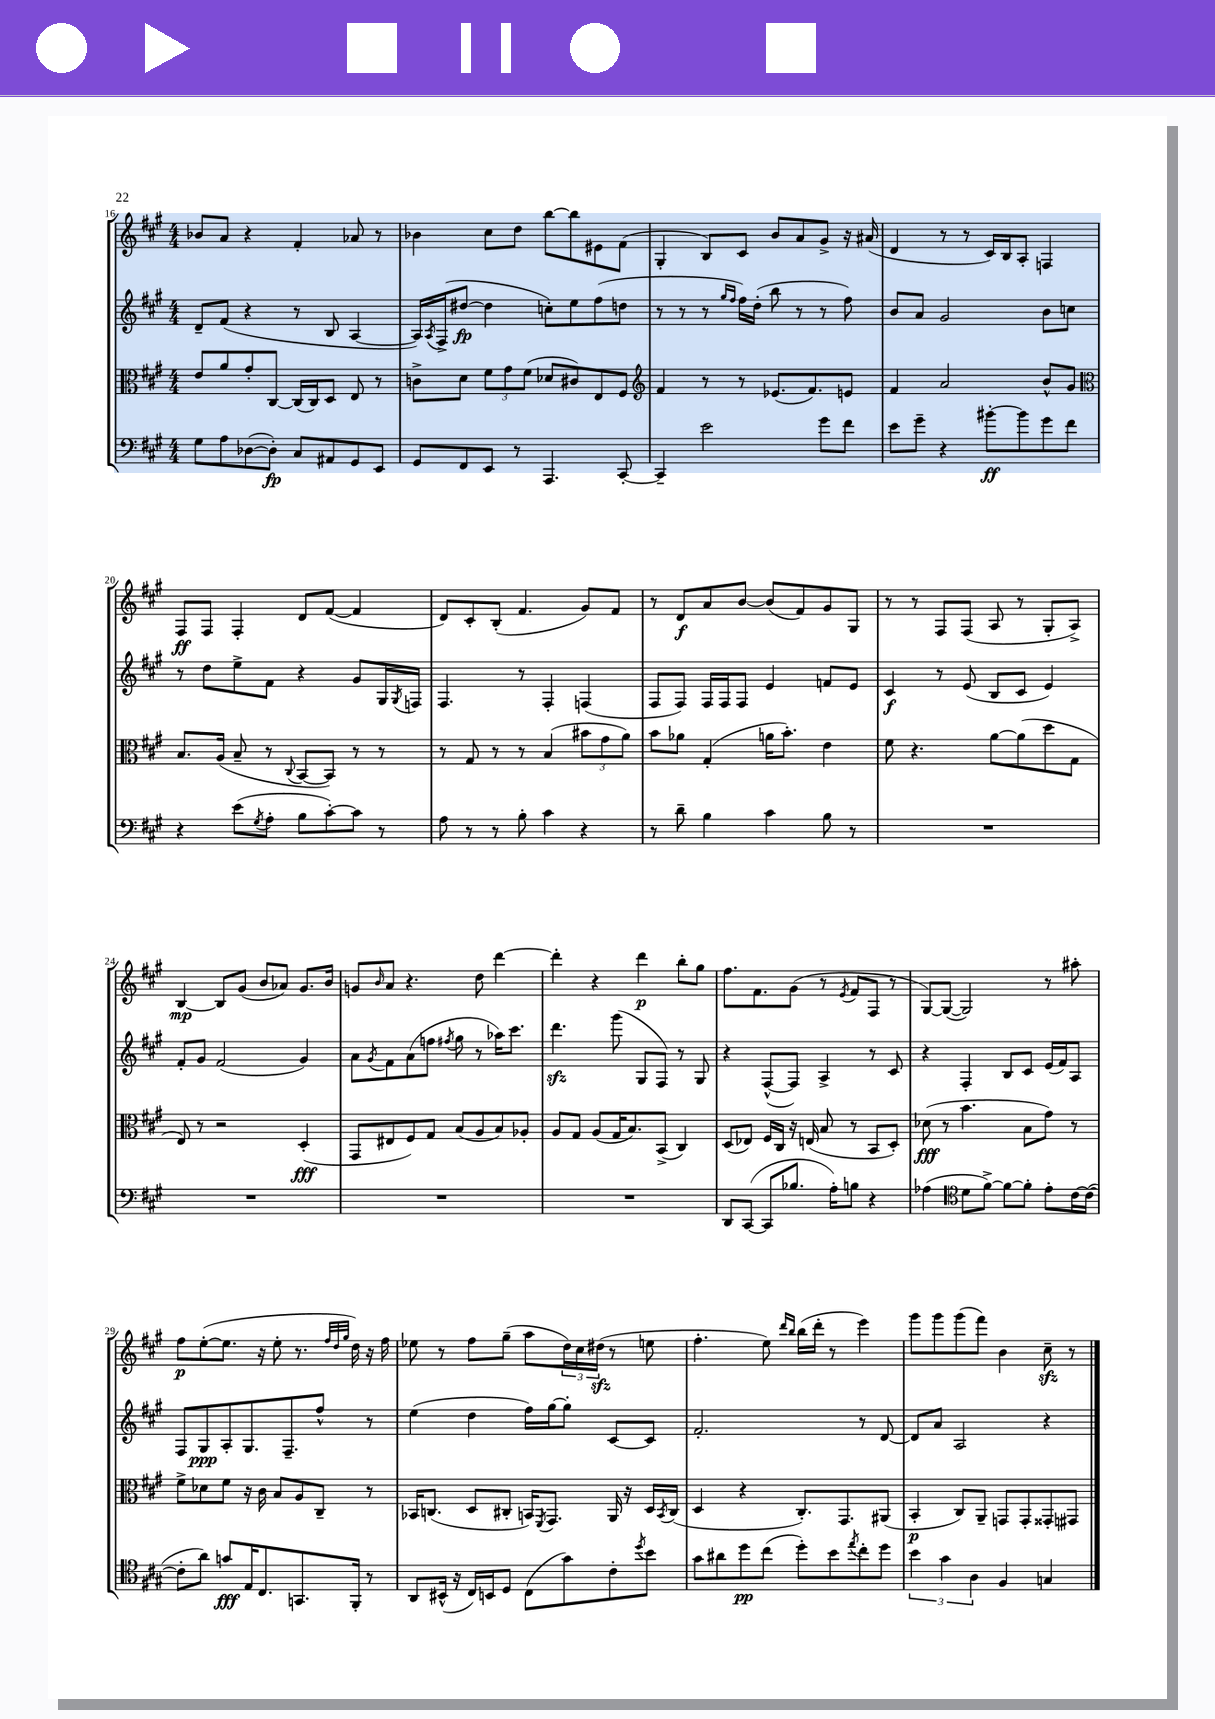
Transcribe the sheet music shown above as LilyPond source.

<<
\new StaffGroup <<
\new Staff = "s0" {
    \clef treble \key a \major \numericTimeSignature \time 4/4
    bes'8 a'8 r4 fis'4-. aes'8 r8 |
    bes'4 cis''8 d''8 b''8~ b''8 eis'8 fis'8( |
    gis4-. b8) cis'8 b'8 a'8 gis'8-> r16 ais'16( |
    d'4 r8 r8 cis'16) b16 a8-. f4 |
    fis8\ff fis8 fis4-. d'8 fis'8~( fis'4 |
    d'8) cis'8-. b8-.( fis'4. gis'8) fis'8 |
    r8 d'8\f a'8 b'8~ b'8( fis'8) gis'8 gis8 |
    r8 r8 fis8 fis8( a8 r8 gis8-. a8->) |
    b4~\mp b8 gis'8( b'8 aes'8) gis'8. b'16 |
    g'8 \grace { b'16 } a'8 r4. d''8 d'''4~ |
    d'''4-. r4 d'''4\p b''8-. gis''8 |
    fis''8. fis'8. gis'8( r8 \acciaccatura { e'8 } fis'8 fis8 r8 |
    gis8~) gis8~( gis2) r8 ais''8-. |
    fis''8\p e''8~-.( e''8. r16 e''8-. r8. \grace { fis''32 d''32 gis''32 } d''16) r16 fis''16 |
    ees''8 r8 fis''8 gis''8--( a''8 \tuplet 3/2 { d''16) cis''16 dis''16\sfz( } r8 e''8 |
    fis''4.-. e''8) \grace { d'''16 b''16 } b''16( d'''16-. r8 e'''4) |
    gis'''8 gis'''8 gis'''8( fis'''8) b'4 cis''8--\sfz r8 \bar "|." |
}
\new Staff = "s1" {
    \clef treble \key a \major \numericTimeSignature \time 4/4
    d'8-- fis'8( r4 r8 b8 a4~ |
    a16) \acciaccatura { a8 } fis16->( dis''8~\fp dis''4 c''8-.) e''8 fis''8( d''8 |
    r8 r8 r8 \grace { gis''16 fis''16 } fis''16) d''16-.( b''8 r8 r8 fis''8) |
    b'8 a'8 gis'2 b'8 c''8 |
    r8 d''8 e''8-> fis'8 r4 gis'8 gis16 \acciaccatura { gis8 } f16 |
    fis4. r8 fis4-. f4( |
    fis8 fis8) fis16 fis16 fis8 e'4 f'8 e'8 |
    cis'4\f r8 e'8( b8 cis'8 e'4) |
    fis'8-. gis'8 fis'2( gis'4) |
    a'8 \acciaccatura { gis'8 } fis'8 a'8( f''8 \acciaccatura { fis''8 } gis''8 r8 aes''16) cis'''8. |
    d'''4.\sfz gis'''8( gis8 fis8) r8 gis8 |
    r4 fis8~-^( fis8) a4-> r8 cis'8 |
    r4 fis4-. b8 cis'8 e'16( fis'16) a8 |
    fis8 gis8\ppp a8-. gis8. fis8.-- fis''8-^ r8 |
    e''4( d''4 fis''16) gis''16~ gis''8-. cis'8~ cis'8 |
    fis'2.-. r8 d'8~ |
    d'8 a'8 a2 r4 \bar "|." |
}
\new Staff = "s2" {
    \clef alto \key a \major \numericTimeSignature \time 4/4
    e'8 a'8 gis'8-. cis8~ cis16( cis16) d8 e8 r8 |
    c'8-> d'8 \tuplet 3/2 { fis'8 gis'8 fis'8( } des'8 cis'8) e8 fis8 |
    \clef treble fis'4 r8 r8 ees'8.( fis'8.) e'8 |
    fis'4 a'2 b'8-^ gis'8 |
    \clef alto b8. a16( b8-- r8 \appoggiatura { cis8 } b,8~ b,8) r8 r8 |
    r8 gis8 r8 r8 b4( \tuplet 3/2 { bis'8 gis'8 a'8) } |
    b'8 aes'8 gis4-.( a'16 b'8.-.) e'4 |
    fis'8 r4. a'8~ a'8( d''8 gis8 |
    e8) r8 r2 d4-.\fff( |
    gis,8 eis8 fis8) gis8 b8( a8 b8) aes8-. |
    a8 gis8 a8( gis16 b8.) b,8->( cis4) |
    d8( ees8) fis16 cis16 r16 e16( b8 r8 b,8 d8-.) |
    des'8\fff( r8 b'4. b8 gis'8) r8 |
    fis'8-> des'8 fis'8 r16 cis'16 b8 a8 cis8-- r8 |
    bes,16 c8.( d8 cis8-. b,16) \acciaccatura { fis,8 } gis,8. a,16 r16 d16 \acciaccatura { b,8 } cis16( |
    d4 r4 cis8.-.) gis,8. ais,8( |
    b,4-.\p cis8) a,8-- g,8 g,8-. gisis,8-. gis,8 \bar "|." |
}
\new Staff = "s3" {
    \clef bass \key a \major \numericTimeSignature \time 4/4
    gis8 a8 des8~( des8-.\fp) cis8 ais,8 gis,8 e,8 |
    gis,8 fis,8 e,8 r8 a,,4. cis,8~-. |
    cis,4-- e'2 gis'8 fis'8 |
    e'8 gis'8-- r4 bis'8~-.\ff bis'8 gis'8 fis'8 |
    r4 e'8( \acciaccatura { gis8 } a8-. b8 cis'8~-.) cis'8 r8 |
    a8 r8 r8 b8-. cis'4 r4 |
    r8 d'8-- b4 cis'4 b8 r8 |
    R1 |
    R1 |
    R1 |
    R1 |
    d,8 cis,8~( cis,8 bes8. a16-.) b8 r4 |
    aes4( \clef tenor d'8 fis'8~->) fis'8~ fis'8-. e'8-. cis'16~ cis'16~( |
    cis'8-. a'8) g'8\fff e16 cis8. g,8. fis,16-. r8 |
    a,8 bis,16-^( r16 cis16) b,16 d8 cis8( gis'8) cis'8-. \acciaccatura { d''8 } b'8 |
    gis'8 ais'8 d''8\pp cis''8( d''8-.) b'8 \acciaccatura { e''8 } cis''8-. d''8 |
    \tuplet 3/2 { b'4 gis'4 a4 } fis4 g4 \bar "|." |
}
>>
>>
\layout { \context { \Score currentBarNumber = #16 } }
